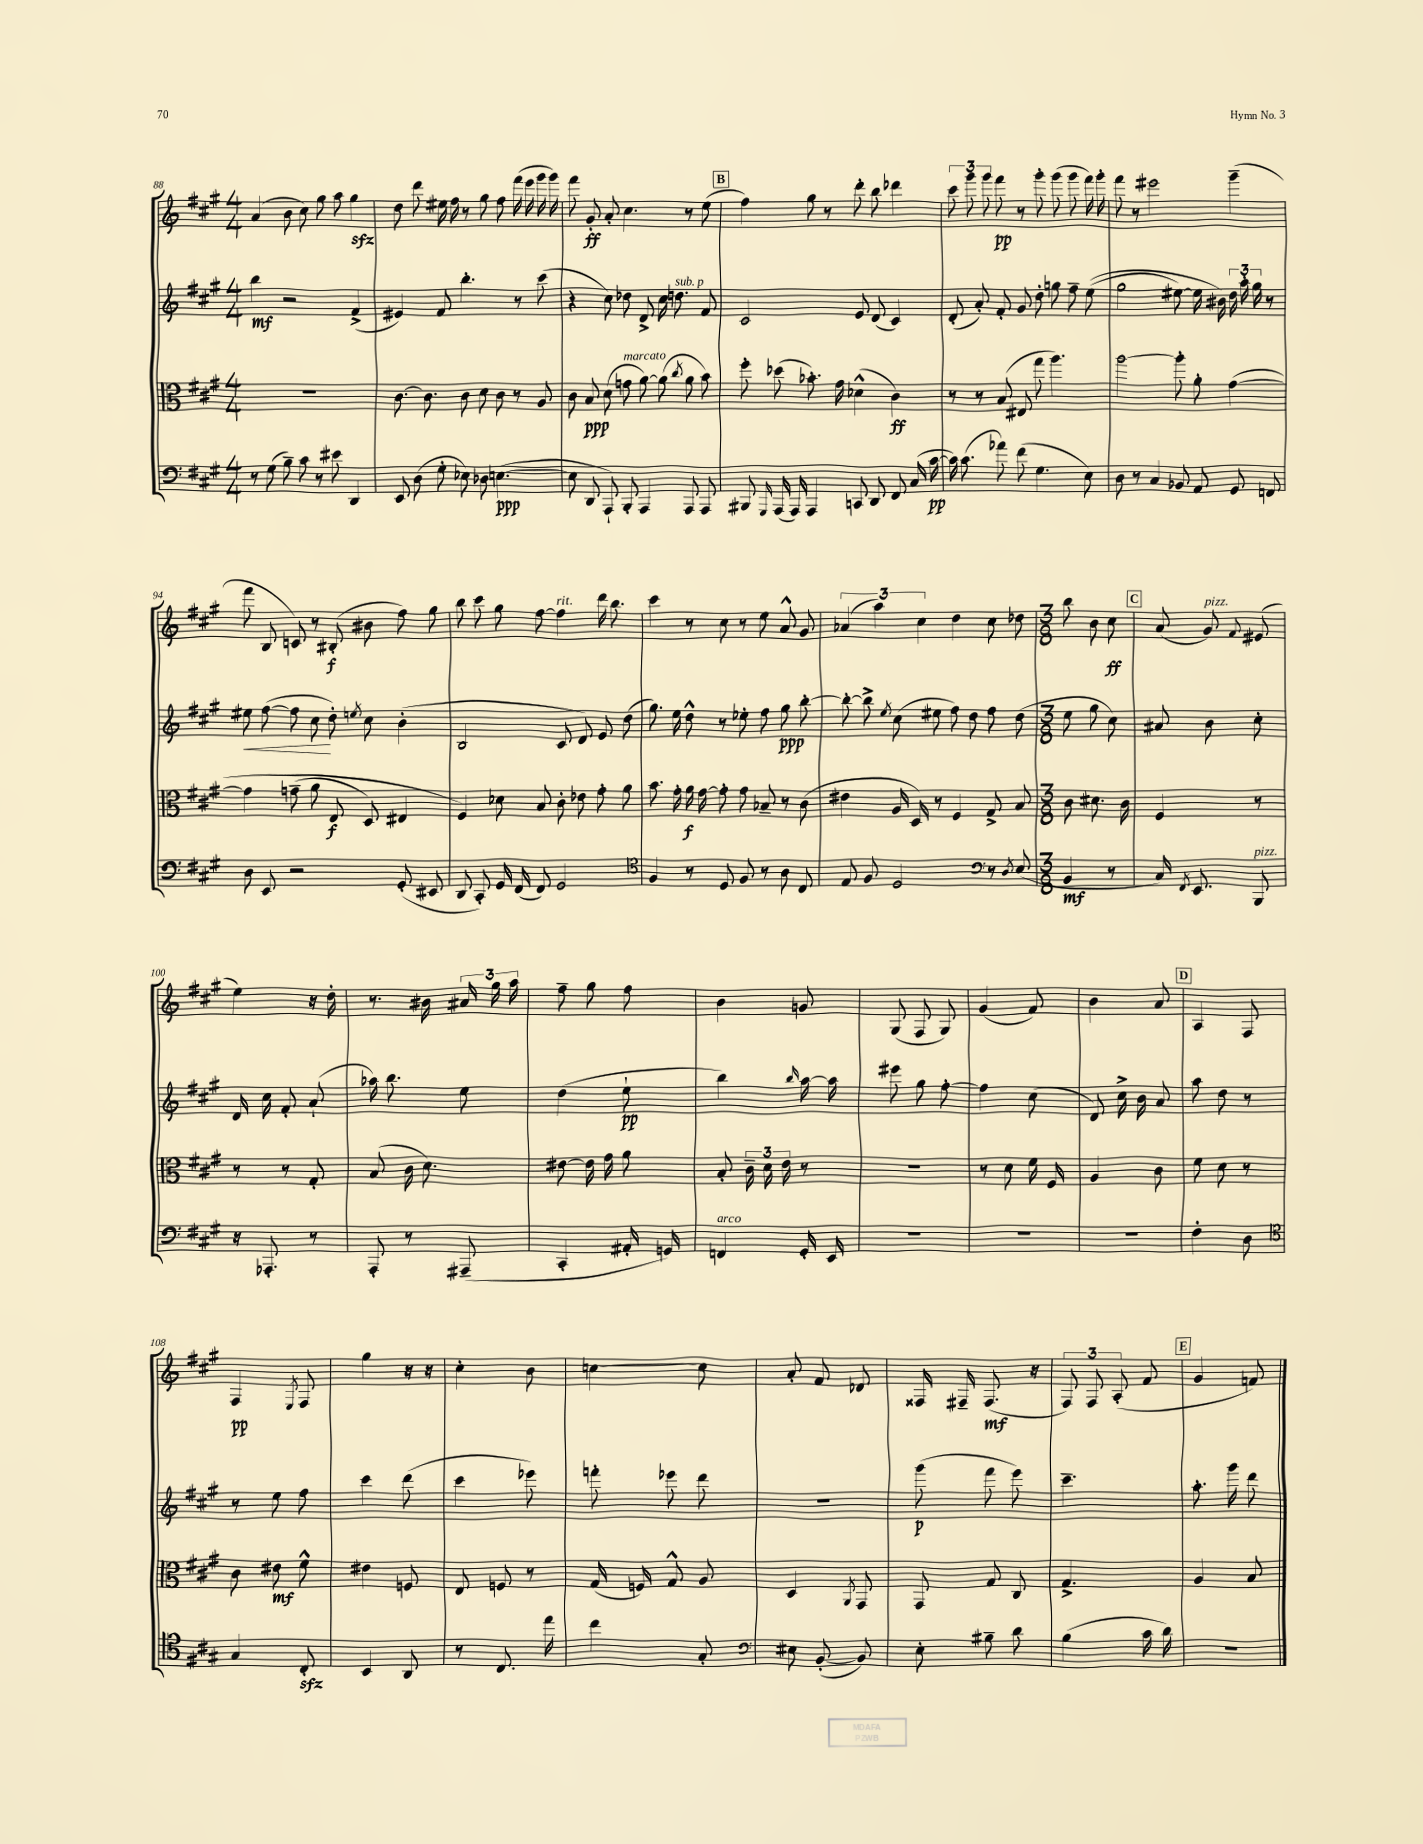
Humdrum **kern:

**kern	**kern	**kern	**kern
*staff4	*staff3	*staff2	*staff1
*clefF4	*clefC3	*clefG2	*clefG2
*k[f#c#g#]	*k[f#c#g#]	*k[f#c#g#]	*k[f#c#g#]
*M4/4	*M4/4	*M4/4	*M4/4
8r	1r	4bb\	(4a/
(8G#\	.	.	.
8B~\)	.	2r	8b\
8c#\	.	.	8cc#\)
8r	.	.	8gg#\
8e#\	.	.	8aa\
4DD/	.	(4f#^/	4gg#\
=	=	=	=
8EE/	[8.c#\	4e#/)	8dd\
(8D\	.	.	8ddd\
.	8.c#\]	.	.
8G#'\	.	8f#/	16ee#\
.	.	.	16ff#\
8E-\)	8c#\	4.bb'\	8r
8D-\	8d\	.	8gg#\
([4.E\	8c#\	.	8ff#\
.	8r	8r	(16fff#\
.	.	.	16eee\
.	8A/	(8ccc#\	16ggg#\
.	.	.	16ggg#\)
=	=	=	=
8E\]	8c#\	4r	8fff#\
8DD/	8B/	.	8g#'/
8AAA`/)	(8d\	8cc#\)	8a'/
8BBB'/	8g\	8dd-\	4.cc#\
4AAA/	[8a\)	8d^/	.
.	(8a\]	16cc#\	.
.	.	8.dd\	.
.	8qcc#/	.	.
8AAA/	8a\	.	8r
8AAA/	8b\)	8f#/	(8ee\
=	=	=	=
8BBB#/	8ff#'\	2c#/	4ff#\)
16qqGGG#/	.	.	.
(16AAA/	(8dd-\	.	.
16AAA/)	.	.	.
4AAA/	8.b-'\)	.	8gg#\
.	.	.	8r
.	16g#\	.	.
8CC/	(4d-^^\	8e/	8ddd'\
8DD/	.	(8d/	8bb\
8FF#/	4c#\)	4c#/)	4ddd-\
(16C#/	.	.	.
[16c#\	.	.	.
=	=	=	=
16c#\])	8r	(8d'/	12ccc#\
(8.c#\	.	.	.
.	.	.	12ggg#\
.	8r	8a'/)	.
.	.	.	12ggg#\
8a-\)	(8B/	8f#'/	8fff#\
(8f#\	8E#/	8g#/	8r
4.G#\	8gg#\	8dd'\	8ggg#'\
.	4.aa\)	8gg\	(8ggg#\
.	.	8ff#~\	8ggg#\
8E\)	.	&((8ee\	16fff#\)
.	.	.	16ggg#'\
=	=	=	=
8D\	[2aa\	2gg#\	8fff#\
8r	.	.	8r
4C#/	.	.	2eee#\
8BB-/	8aa'\]	[8ee#\)	.
8AA/	8a'\	16ee#\]	.
.	.	16b#\&)	.
8GG#/	&([4g#\	24dd\	(4ggg#~\
.	.	24aa'\	.
.	.	24gg#\	.
8FF/	.	8r	.
=	=	=	=
8D\	4g#\]	8ee#\	8fff#\
8EE/	.	([8ff#\	8B/
2r	(8g~\	8ff#\]	8c/)
.	8a\	8cc#\	8r
.	8E/	8dd'\)	(8B#'/
.	.	8qee/	.
.	8D/)	8cc#\	8b#\
(8GG#'/	4E#/	(4b'\	8ff#\)
8EE#/	.	.	8gg#\
=	=	=	=
8DD/	4F#/&)	2B/	8bb\
8CC#'/)	.	.	8ccc#\
16GG#/	8d-\	.	8gg#\
(16FF#/	.	.	.
8FF#/)	8B/	.	[8ff#\
2GG#/	8c#'\	8c#/	4ff#\]
.	8e-\	8d/)	.
.	8g#'\	8e/	16ddd\
.	.	.	8.bb\
.	8a\	(8dd\	.
=	=	=	=
*clefC4	*	*	*
4F#/	8.b\	8.gg#\)	4ccc#\
.	16g#'\	16ee\	.
8r	16a\	8dd^^\	8r
.	[16g#\	.	.
8D/	8g#'\]	8r	8cc#\
8F#/	8g#\	8ee-'\	8r
8r	8B-~/	8ff#\	8ee\
8A\	8r	8gg#\	8a^^/
8C#/	(8c#\	[8bb'\	8g#/
=	=	=	=
8E/	4e#\	8bb'\_	(6a-/
8F#/	.	8bb^\]	.
.	.	.	6aa\)
.	.	8qee/	.
2D/	16A/	(8cc#\	.
.	16D/)	.	.
.	.	.	6cc#\
.	8r	8ee#\	.
.	4F#/	8ff#\)	4dd\
.	.	8dd\	.
8r	8G#^/	8ff#\	8cc#\
8qD/	.	.	.
(8E/	8B/	(8dd\	8dd-\
=	=	=	=
*clefF4	*	*	*
*M3/8	*M3/8	*M3/8	*M3/8
4BB/	8c#\	8ee\	8bb\
.	8.d#\	8gg#\	8b\
8r	.	8cc#\)	8cc#\
.	16c#\	.	.
=	=	=	=
16C#/)	4F#/	8a#/	(8a/
8qFF#/	.	.	.
8.EE/	.	.	.
.	.	8b\	8g#/)
.	.	.	8qqf#/
8BBB/	8r	8cc#'\	(8e#/
=	=	=	=
16r	8r	16d/	4ee\)
8.AAA-'/	.	16cc#\	.
.	8r	8f#'/	.
8r	8G#'/	(8a`/	16r
.	.	.	16dd'\
=	=	=	=
8AAA'/	(8B/	16aa-\)	8.r
.	.	8.bb\	.
8r	16c#\	.	.
.	8.d\)	.	16b#\
(8AAA#~/	.	8ee\	24a#/
.	.	.	24gg#\
.	.	.	24aa\
=	=	=	=
4CC#'/	[8e#\	(4dd\	8ff#~\
.	16e#\]	.	8gg#\
.	16g#\	.	.
16AA#'/	8a\	8ee`\	8ff#\
16GG/)	.	.	.
=	=	=	=
4FF/	8B'/	4bb\)	4b\
.	24c#~\	.	.
.	24d\	.	.
.	24e\	.	.
.	.	16qqbb/	.
16GG#'/	8r	[16aa\	8g/
16EE/	.	16aa\]	.
=	=	=	=
4.r	4.r	8eee#\	(8G#/
.	.	8gg#\	8F#/
.	.	[8ff#'\	8G#/)
=	=	=	=
4.r	8r	4ff#\]	(4g#/
.	8d\	.	.
.	16f#\	(8cc#\	8f#/)
.	16F#/	.	.
=	=	=	=
4.r	4A/	8d/)	4b\
.	.	16cc#^\	.
.	.	16b\	.
.	8c#\	8a/	8a/
=	=	=	=
4F#'\	8f#\	8aa\	4A/
.	8d\	8dd\	.
8D\	8r	8r	8F#/
=	=	=	=
*clefC4	*	*	*
4G#/	8c#\	8r	4F#/
.	8e#\	8ee\	.
.	.	.	8qE/
8C#'/	8f#^^\	8ff#\	8F#/
=	=	=	=
4BB/	4e#\	4ccc#\	4gg#\
8AA/	8F/	(8ddd\	16r
.	.	.	16r
=	=	=	=
8r	8E/	4ccc#\	4cc#'\
8.C#/	8F/	.	.
.	8r	8eee-\)	8b\
16ee\	.	.	.
=	=	=	=
4cc#\	(16G#/	8fff'\	[4cc\
.	16F/)	.	.
.	8G#^^/	8eee-\	.
8G#'/	8A/	8ddd\	8cc\]
=	=	=	=
*clefF4	*	*	*
8E#\	4D/	4.r	8a'/
([8BB'/	.	.	8f#/
.	8qAA/	.	.
8BB/])	8GG#/	.	8d-/
=	=	=	=
8E'\	8GG#/	(8ggg#\	16F##/
.	.	.	16F#~/
8B#~\	8G#/	8fff#\	(8.F#/
8d\	8C#/	8eee\)	.
.	.	.	16r
=	=	=	=
(4B\	4.G#^/	4.ccc#~\	12F#/)
.	.	.	12F#/
.	.	.	(12A'/
16c#\	.	.	8f#/
16d\)	.	.	.
=	=	=	=
4.r	4A/	8.aa'\	4g#/
.	.	16ggg#\	.
.	8B/	8ddd\	8f/)
==	==	==	==
*-	*-	*-	*-
